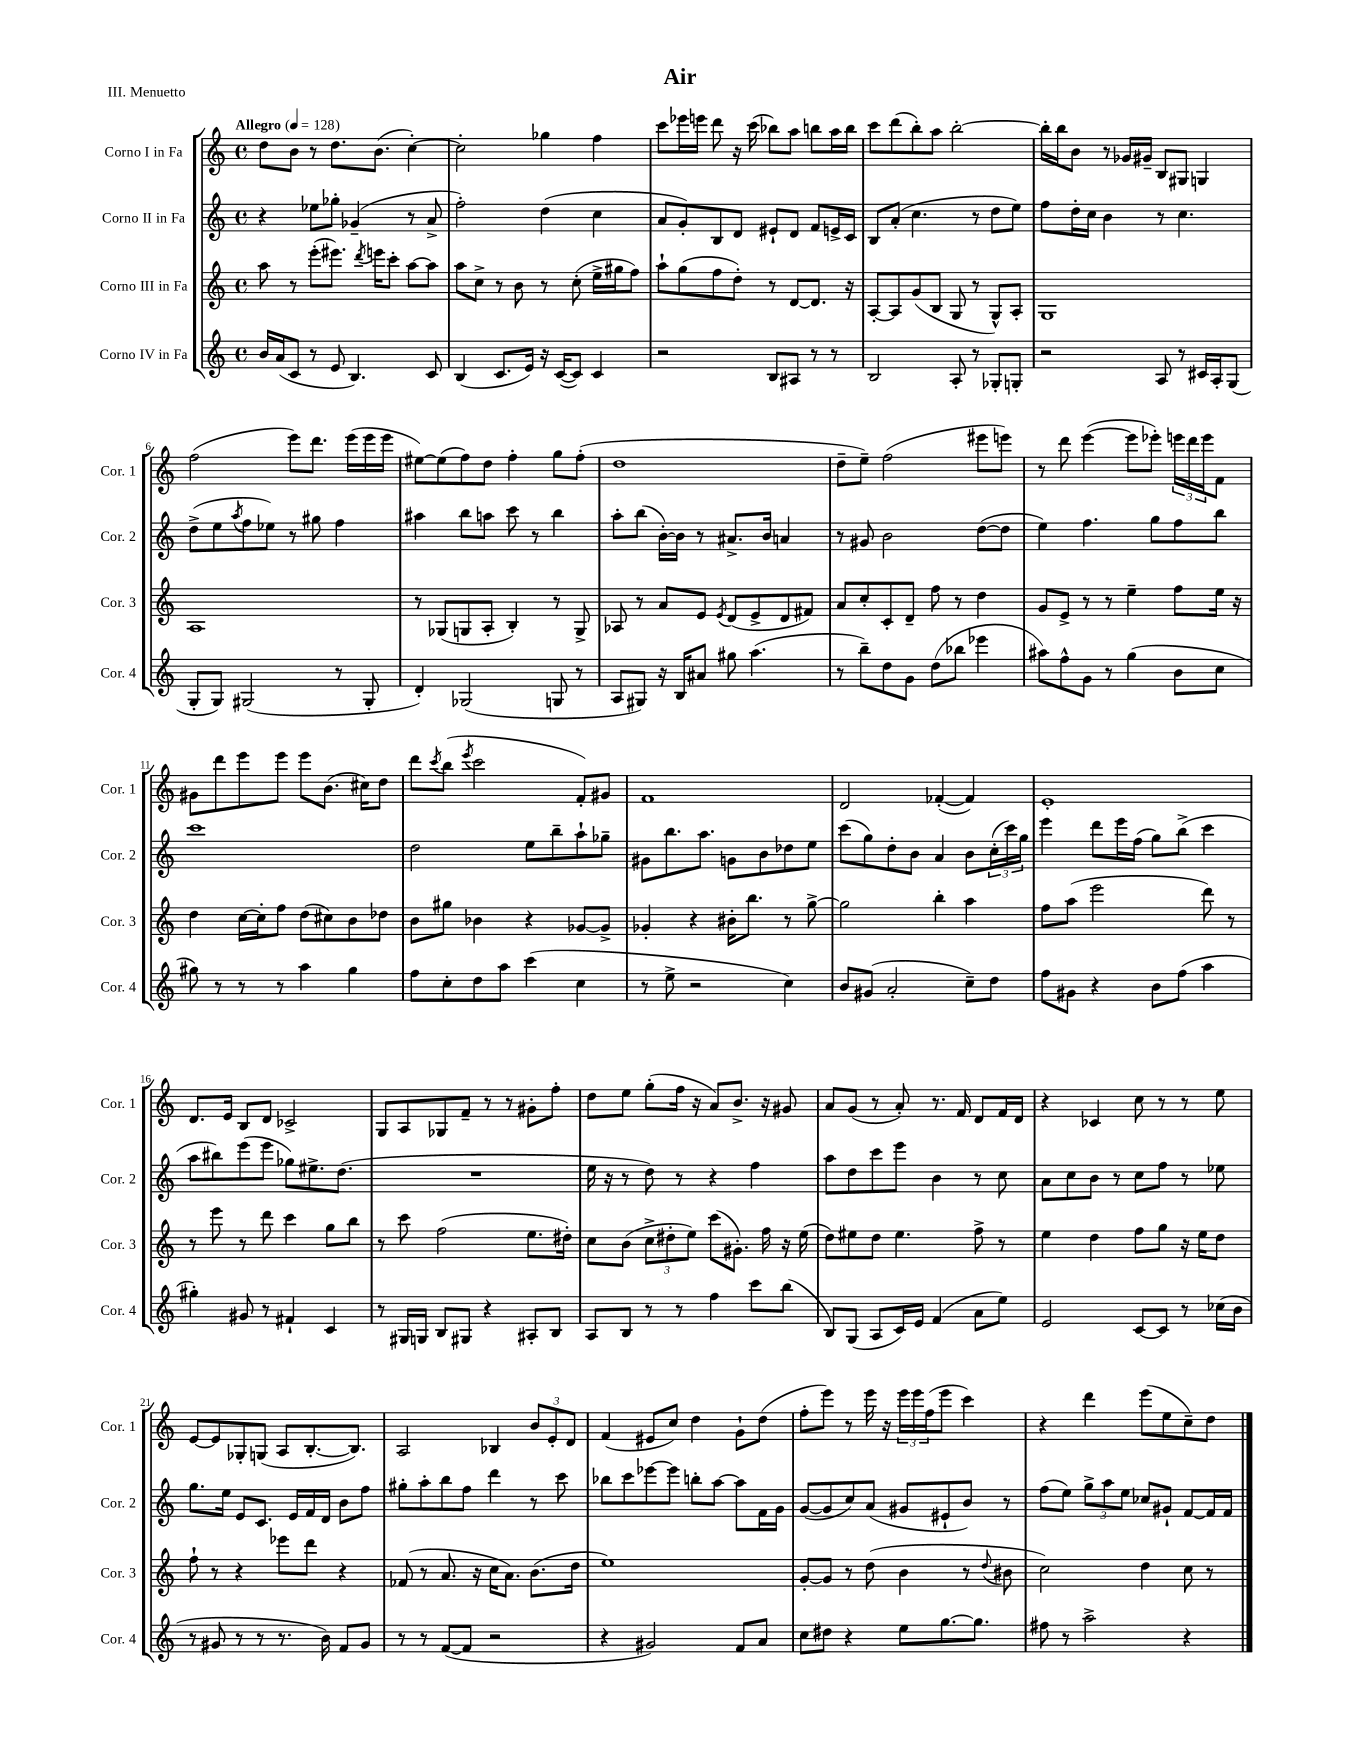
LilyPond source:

\header { title = "Air" piece = "III. Menuetto" }
<<
\new StaffGroup <<
\new Staff = "s0" \with { instrumentName = "Corno I in Fa" shortInstrumentName = "Cor. 1" } {
    \clef treble \key c \major \defaultTimeSignature \time 4/4 \tempo "Allegro" 4 = 128
    d''8 b'8 r8 d''8. b'8.( c''4~-.) |
    c''2-. ges''4 f''4 |
    c'''8 ees'''16 e'''16 d'''8 r16 c'''16( bes''8) a''8 b''8 a''16 b''16 |
    c'''8 d'''8( b''8-.) a''8 b''2~-. |
    b''16-. b''16 b'8 r8 ges'16 gis'16-- b8 gis8 g4 |
    f''2( e'''8) d'''8. e'''16( e'''16 e'''16 |
    eis''8~) eis''8( f''8) d''8 f''4-. g''8 f''8-.( |
    d''1 |
    d''8-- e''8--) f''2( eis'''8 e'''8) |
    r8 d'''8 e'''4~( e'''8 ees'''8-.) \tuplet 3/2 { e'''16 d'''16 e'''16 } f'8 |
    gis'8 d'''8 e'''8 e'''8 e'''8 b'8.( cis''16) d''8 |
    d'''8 \acciaccatura { c'''8 } b''8( \acciaccatura { e'''8 } c'''2 f'8-.) gis'8 |
    f'1 |
    d'2 fes'4~-.( fes'4) |
    e'1-. |
    d'8. e'16 b8 d'8 ces'2-> |
    g8 a8 ges8 f'8-- r8 r8 gis'8-. f''8-. |
    d''8 e''8 g''8-.( f''16 r16 a'8) b'8.-> r16 gis'8 |
    a'8 g'8( r8 a'8-.) r8. f'16 d'8 f'16 d'16 |
    r4 ces'4 c''8 r8 r8 e''8 |
    e'8~ e'8 ges8-. g8( a8 b8.~-. b8.) |
    a2 bes4 \tuplet 3/2 { b'8 e'8-. d'8 } |
    f'4( eis'8 c''8) d''4 g'8-! d''8( |
    f''8-. e'''8) r8 e'''16 r16 \tuplet 3/2 { e'''16 e'''16 f''16( } e'''8 c'''4) |
    r4 d'''4 e'''8( e''8 c''8--) d''8 \bar "|." |
}
\new Staff = "s1" \with { instrumentName = "Corno II in Fa" shortInstrumentName = "Cor. 2" } {
    \clef treble \key c \major \defaultTimeSignature \time 4/4
    r4 ees''8 ges''8-. ges'4--( r8 a'8-> |
    f''2-.) d''4( c''4 |
    a'8 g'8-.) b8 d'8 eis'8-! d'8 f'8 e'16-> c'16 |
    b8 a'8-.( c''4. r8 d''8 e''8) |
    f''8 d''16-. c''16 b'4 r8 c''4. |
    d''8->( e''8 \acciaccatura { a''8 } f''8 ees''8) r8 gis''8 f''4 |
    ais''4 b''8 a''8 c'''8 r8 b''4 |
    a''8-. b''8( b'16~-.) b'16 r8 ais'8.-> b'16 a'4 |
    r8 gis'8 b'2 d''8~( d''8 |
    e''4) f''4. g''8 f''8 b''8 |
    c'''1 |
    d''2 e''8 b''8-- a''8-! ges''8-- |
    gis'8 b''8. a''8. g'8 b'8 des''8 e''8 |
    c'''8( g''8) d''8-. b'8 a'4 b'8 \tuplet 3/2 { c''16-.( c'''16) g''16 } |
    e'''4 d'''8 e'''16 f''16( g''8) b''8->( c'''4 |
    a''8 bis''8) e'''8( e'''8 ges''8) eis''8.-> d''8.( |
    R1 |
    e''16 r16 r8 d''8) r8 r4 f''4 |
    a''8 d''8 c'''8 e'''8 b'4 r8 c''8 |
    a'8 c''8 b'8 r8 c''8 f''8 r8 ees''8 |
    g''8. e''16 e'8 c'8. e'16 f'16 d'16 b'8 f''8 |
    gis''8-. a''8-. b''8 f''8 d'''4 r8 c'''8 |
    bes''8 c'''8 ees'''8~ ees'''8 b''8-. a''8~ a''8 f'16 g'16 |
    g'8~( g'8 c''8) a'8( gis'8 eis'8-! b'8) r8 |
    f''8( e''8) \tuplet 3/2 { g''8-> a''8 e''8 } ces''8 gis'8-! f'8~ f'16 f'16 \bar "|." |
}
\new Staff = "s2" \with { instrumentName = "Corno III in Fa" shortInstrumentName = "Cor. 3" } {
    \clef treble \key c \major \defaultTimeSignature \time 4/4
    a''8 r8 e'''8-.( eis'''8.) \acciaccatura { d'''8 } e'''16 c'''8-. a''8~ a''8 |
    a''8 c''8-> r8 b'8 r8 c''8-.( e''16-> gis''16 f''8) |
    a''8-! g''8( f''8 d''8-.) r8 d'8~ d'8. r16 |
    a8~-. a8 g'8( b8 g8 r8 g8-^) a8-. |
    g1 |
    a1 |
    r8 ges8( g8 a8-. b4-.) r8 g8-> |
    aes8 r8 a'8 e'8 \acciaccatura { e'8 } d'8( e'8-> d'8 fis'8) |
    a'8 c''8-. c'8-. d'8-- f''8 r8 d''4 |
    g'8 e'8-> r8 r8 e''4-- f''8 e''16 r16 |
    d''4 c''16~ c''16-. f''8 d''8( cis''8) b'8 des''8 |
    b'8 gis''8 bes'4 r4 ges'8~ ges'8-> |
    ges'4-. r4 bis'16-. b''8. r8 g''8~-> |
    g''2 b''4-. a''4 |
    f''8 a''8( e'''2 d'''8) r8 |
    r8 e'''8 r8 d'''8 c'''4 g''8 b''8 |
    r8 c'''8 f''2( e''8. dis''16-.) |
    c''8 b'8( \tuplet 3/2 { c''8-> dis''8-. e''8) } c'''8( gis'8.-.) f''16 r16 e''16( |
    d''8) eis''8 d''8 eis''4. f''8-> r8 |
    e''4 d''4 f''8 g''8 r16 e''16 d''8 |
    f''8-! r8 r4 ees'''8 d'''8 r4 |
    fes'8( r8 a'8. r16 c''16 a'8.) b'8.( d''16 |
    e''1) |
    g'8~-. g'8 r8 d''8( b'4 r8 \appoggiatura { d''8 } bis'8 |
    c''2) d''4 c''8 r8 \bar "|." |
}
\new Staff = "s3" \with { instrumentName = "Corno IV in Fa" shortInstrumentName = "Cor. 4" } {
    \clef treble \key c \major \defaultTimeSignature \time 4/4
    b'16 a'16( c'8 r8 e'8 b4.) c'8 |
    b4( c'8. e'16) r16 c'16~( c'8) c'4 |
    r2 b8 ais8 r8 r8 |
    b2 a8-. r8 ges8-. g8-. |
    r2 a8 r8 cis'16 a16-. g8( |
    g8-. g8) gis2( r8 gis8-. |
    d'4-.) ges2( g8 r8 |
    a8 gis8) r16 b16 ais'8 gis''8 a''4.( |
    r8 b''8--) d''8 g'8 d''8( bes''8 ees'''4 |
    ais''8) f''8-^ g'8 r8 g''4( b'8 c''8 |
    gis''8) r8 r8 r8 a''4 gis''4 |
    f''8 c''8-. d''8 a''8 c'''4( c''4 |
    r8 e''8-> r2 c''4) |
    b'8 gis'8( a'2-. c''8--) d''8 |
    f''8 gis'8 r4 b'8 f''8( a''4 |
    gis''4-.) gis'8 r8 fis'4-! c'4 |
    r8 gis16 g16 b8 gis8 r4 ais8-. b8 |
    a8 b8 r8 r8 f''4 c'''8 b''8( |
    b8) g8( a8 c'16) e'16 f'4( a'8 e''8) |
    e'2 c'8~ c'8 r8 ces''16( b'16 |
    r8 gis'8 r8 r8 r8. b'16) f'8 gis'8 |
    r8 r8 f'8~( f'8 r2 |
    r4 gis'2) f'8 a'8 |
    c''8 dis''8 r4 e''8 g''8.~ g''8. |
    fis''8 r8 a''2-> r4 \bar "|." |
}
>>
>>
